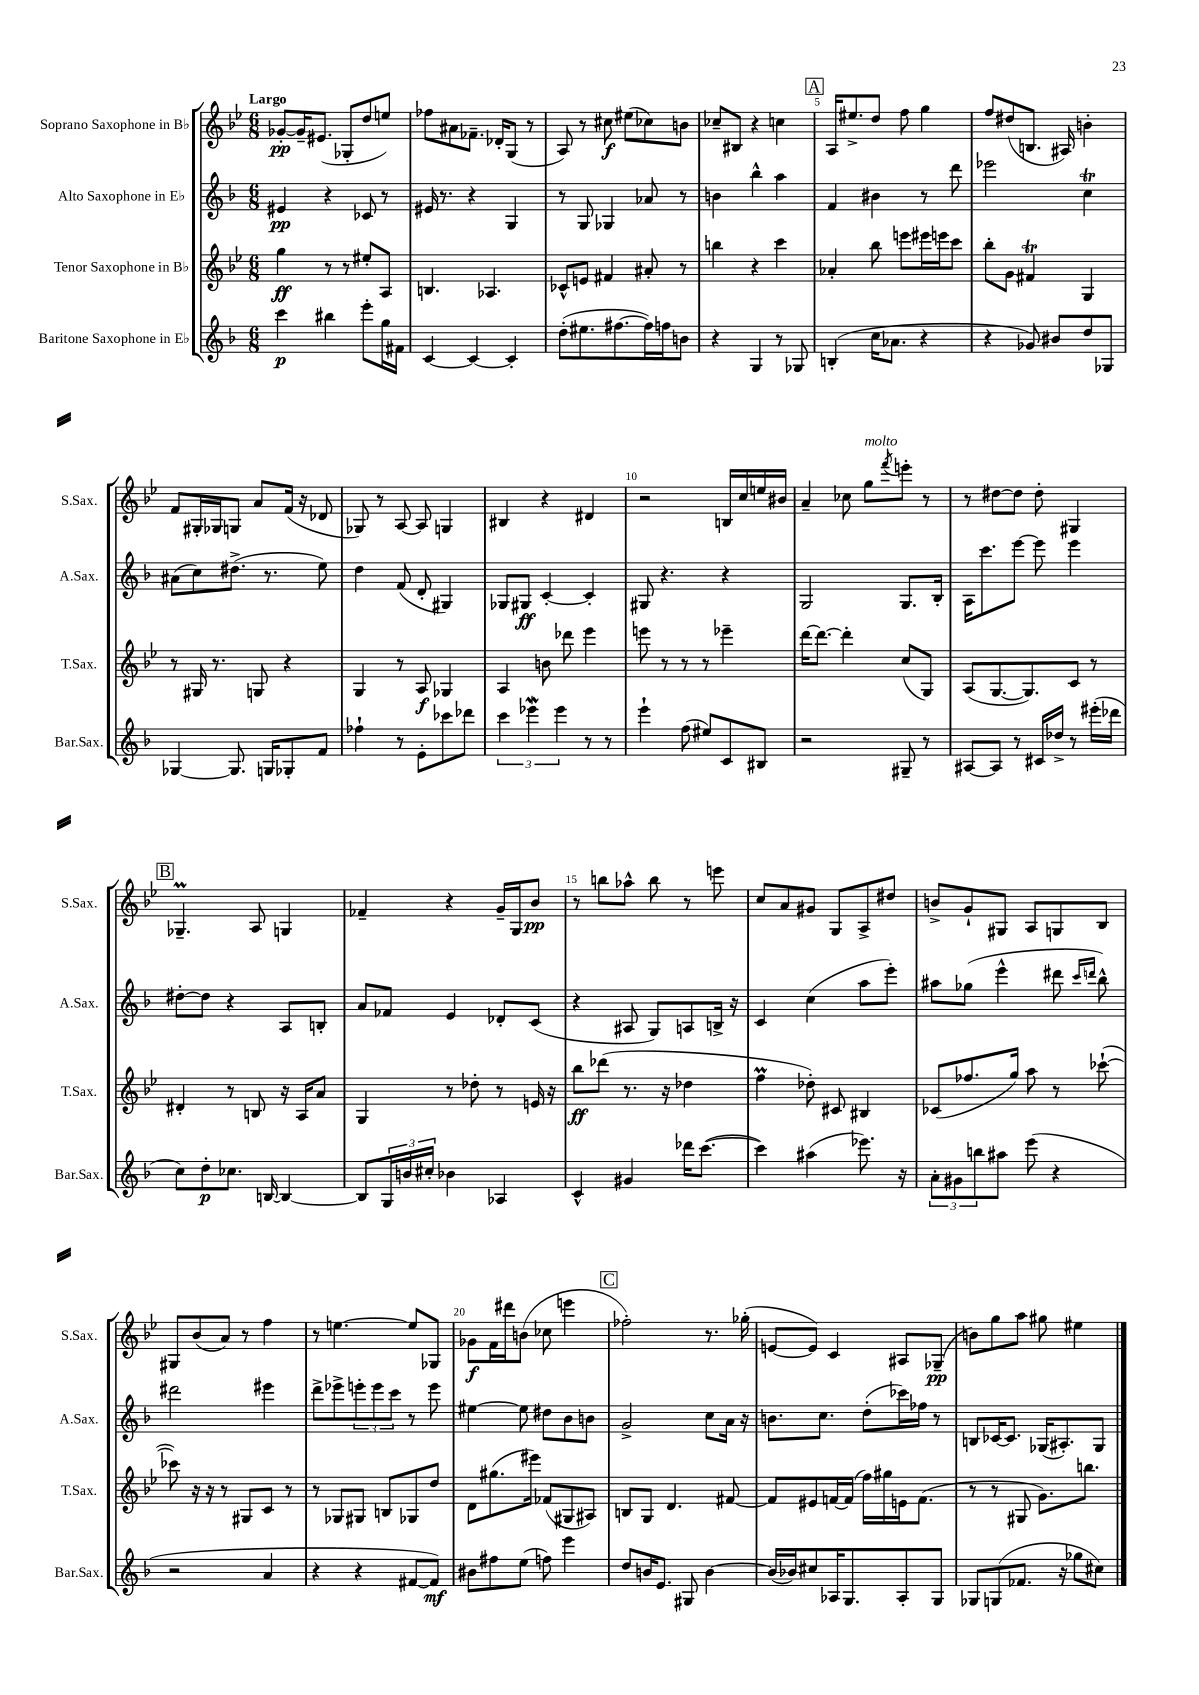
<<
\new StaffGroup <<
\new Staff = "s0" \with { instrumentName = "Soprano Saxophone in Bb" shortInstrumentName = "S.Sax." } {
    \clef treble \key bes \major \numericTimeSignature \time 6/8 \tempo "Largo"
    ges'8~-.\pp ges'16-- eis'8.( ges8-. d''8 e''8) |
    fes''8 ais'8 fes'8.-- des'16-. g8( r8 |
    a8) r8 cis''8\f eis''8( ces''8) b'8 |
    ces''8-- bis8 r4 c''4 |
    \mark \markup { \box "A" } a16 eis''8.-> d''8 f''8 g''4 |
    f''8 dis''8( b8. ais16) b'4-. |
    f'8 gis16-. ges16 g8 a'8 f'16( r16 des'8 |
    ges8) r8 a8~ a8 g4 |
    bis4 r4 dis'4 |
    r2 b16 c''16 e''16 bis'16 |
    a'4-- ces''8 g''8^\markup { \italic "molto" } \acciaccatura { f'''8 } e'''8-. r8 |
    r8 dis''8~ dis''8 dis''8-. gis4 |
    \mark \markup { \box "B" } ges4.--\prall a8 g4 |
    fes'4-- r4 g'16-- g16 bes'8\pp |
    r8 b''8 aes''8-^ b''8 r8 e'''8 |
    c''8 a'8 gis'8 g8 a8-> dis''8 |
    b'8-> g'8-! gis8 a8 g8 bes8 |
    gis8 bes'8( a'8) r8 f''4 |
    r8 e''4.~ e''8 ges8 |
    ges'8\f f'16 dis'''16 b'8( ces''8 e'''4 |
    \mark \markup { \box "C" } fes''2-.) r8. ges''16-.( |
    e'8~ e'8) c'4 ais8 ges8--\pp( |
    b'8) g''8 a''8 gis''8 eis''4 \bar "|." |
}
\new Staff = "s1" \with { instrumentName = "Alto Saxophone in Eb" shortInstrumentName = "A.Sax." } {
    \clef treble \key f \major \numericTimeSignature \time 6/8
    eis'4\pp r4 ces'8 r8 |
    eis'16 r8. r4 g4 |
    r8 g8 ges4 aes'8 r8 |
    b'4 bes''4-^ a''4 |
    \mark \markup { \box "A" } f'4 bis'4 r8 d'''8 |
    ees'''2 c''4\trill |
    ais'8( c''8) dis''8.->( r8. e''8) |
    d''4 f'8( d'8-. gis4) |
    ges8 gis8\ff c'4~-. c'4-. |
    gis8 r4. r4 |
    g2 g8. bes16-. |
    a16 c'''8. e'''8~ e'''8 e'''4 |
    \mark \markup { \box "B" } dis''8~-. dis''8 r4 a8 b8-. |
    a'8 fes'8 e'4 des'8-. c'8( |
    r4 ais8 g8) a8 b16-> r16 |
    c'4 c''4( a''8 e'''8-.) |
    ais''8 ges''8( e'''4-^ dis'''8 \grace { c'''16 d'''16 } bes''8-^) |
    dis'''2 eis'''4 |
    d'''8-> ees'''8-> \tuplet 3/2 { e'''8-. e'''8 c'''8 } r8 e'''8 |
    eis''4~ eis''8 dis''8 bes'8 b'8 |
    \mark \markup { \box "C" } g'2-> c''8 a'16 r16 |
    b'8. c''8. d''8-.( ces'''16) fes''16 r8 |
    b8 ces'16~ ces'8. ges16( ais8.-.) ges8 \bar "|." |
}
\new Staff = "s2" \with { instrumentName = "Tenor Saxophone in Bb" shortInstrumentName = "T.Sax." } {
    \clef treble \key bes \major \numericTimeSignature \time 6/8
    g''4\ff r8 r8 eis''8-. a8 |
    b4. aes4. |
    ces'8-^ e'8 fis'4 ais'8-. r8 |
    b''4 r4 c'''4 |
    \mark \markup { \box "A" } aes'4-. bes''8 e'''8 eis'''16 e'''16 c'''8 |
    bes''8-. g'8 fis'4\trill g4 |
    r8 gis16 r8. g8 r4 |
    g4 r8 a8\f ges4 |
    a4 b'8 des'''8 ees'''4 |
    e'''8 r8 r8 r8 ees'''4-- |
    d'''16~ d'''8.~ d'''4-. c''8( g8) |
    a8( g8.~ g8.) c'8 r8 |
    \mark \markup { \box "B" } dis'4-. r8 b8 r16 a16 a'8 |
    g4 r8 des''8-. r8 e'16 r16 |
    bes''8\ff des'''8( r8. r16 des''4 |
    f''4\prall des''8-.) cis'8 bis4 |
    ces'8( fes''8. g''16) a''8 r8 ces'''8~-!( |
    ces'''8) r16 r16 r8 gis8 c'8 r8 |
    r8 ges8 gis8 b8 ges8 d''8 |
    d'8 gis''8.( eis'''16) fes'8( gis8 ais8) |
    \mark \markup { \box "C" } b8 g8 d'4. fis'8~ |
    fis'8 eis'8 f'16~ f'16( f''16) gis''16 e'16 f'8.( |
    r8 r8 gis8 g'8.) b''8. \bar "|." |
}
\new Staff = "s3" \with { instrumentName = "Baritone Saxophone in Eb" shortInstrumentName = "Bar.Sax." } {
    \clef treble \key f \major \numericTimeSignature \time 6/8
    c'''4\p bis''4 e'''8-. g''16 fis'16 |
    c'4~ c'4~ c'4-. |
    d''8-.( eis''8. fis''8.~ fis''16) f''16 b'8 |
    r4 g4 r8 ges8 |
    \mark \markup { \box "A" } b4-.( c''16 aes'8. r4 |
    r4 ges'8) bis'8 d''8 ges8 |
    ges4~ ges8. g16 ges8-. f'8 |
    fes''4-! r8 e'8-. ces'''8 des'''8 |
    \tuplet 3/2 { c'''4 ees'''4\mordent ees'''4 } r8 r8 |
    e'''4-! f''8( eis''8) c'8 bis8 |
    r2 gis8-- r8 |
    ais8~ ais8 r8 cis'16 des''16-> r8 eis'''16-.( des'''16 |
    \mark \markup { \box "B" } c''8) d''8-.\p ces''8. b16~ b4~ |
    b8 \tuplet 3/2 { g16 b'16 cis''16-. } bes'4 aes4 |
    c'4-^ gis'4 des'''16 c'''8.~( |
    c'''4) ais''4( ees'''8.) r16 |
    \tuplet 3/2 { a'8-. gis'8 b''8 } ais''8 e'''8( r4 |
    r2 a'4 |
    r4 r4 fis'8~ fis'8\mf) |
    bis'8 fis''8 e''8( f''8) e'''4 |
    \mark \markup { \box "C" } d''8 b'16 e'8. gis8 b'4~ |
    b'16( bes'16) cis''8 aes16 g8. aes8-. g8 |
    ges8 g8( fes'8. r16 ges''8 cis''8) \bar "|." |
}
>>
>>
\layout { \context { \Score \override BarNumber.break-visibility = ##(#f #t #t) barNumberVisibility = #(every-nth-bar-number-visible 5) } }
